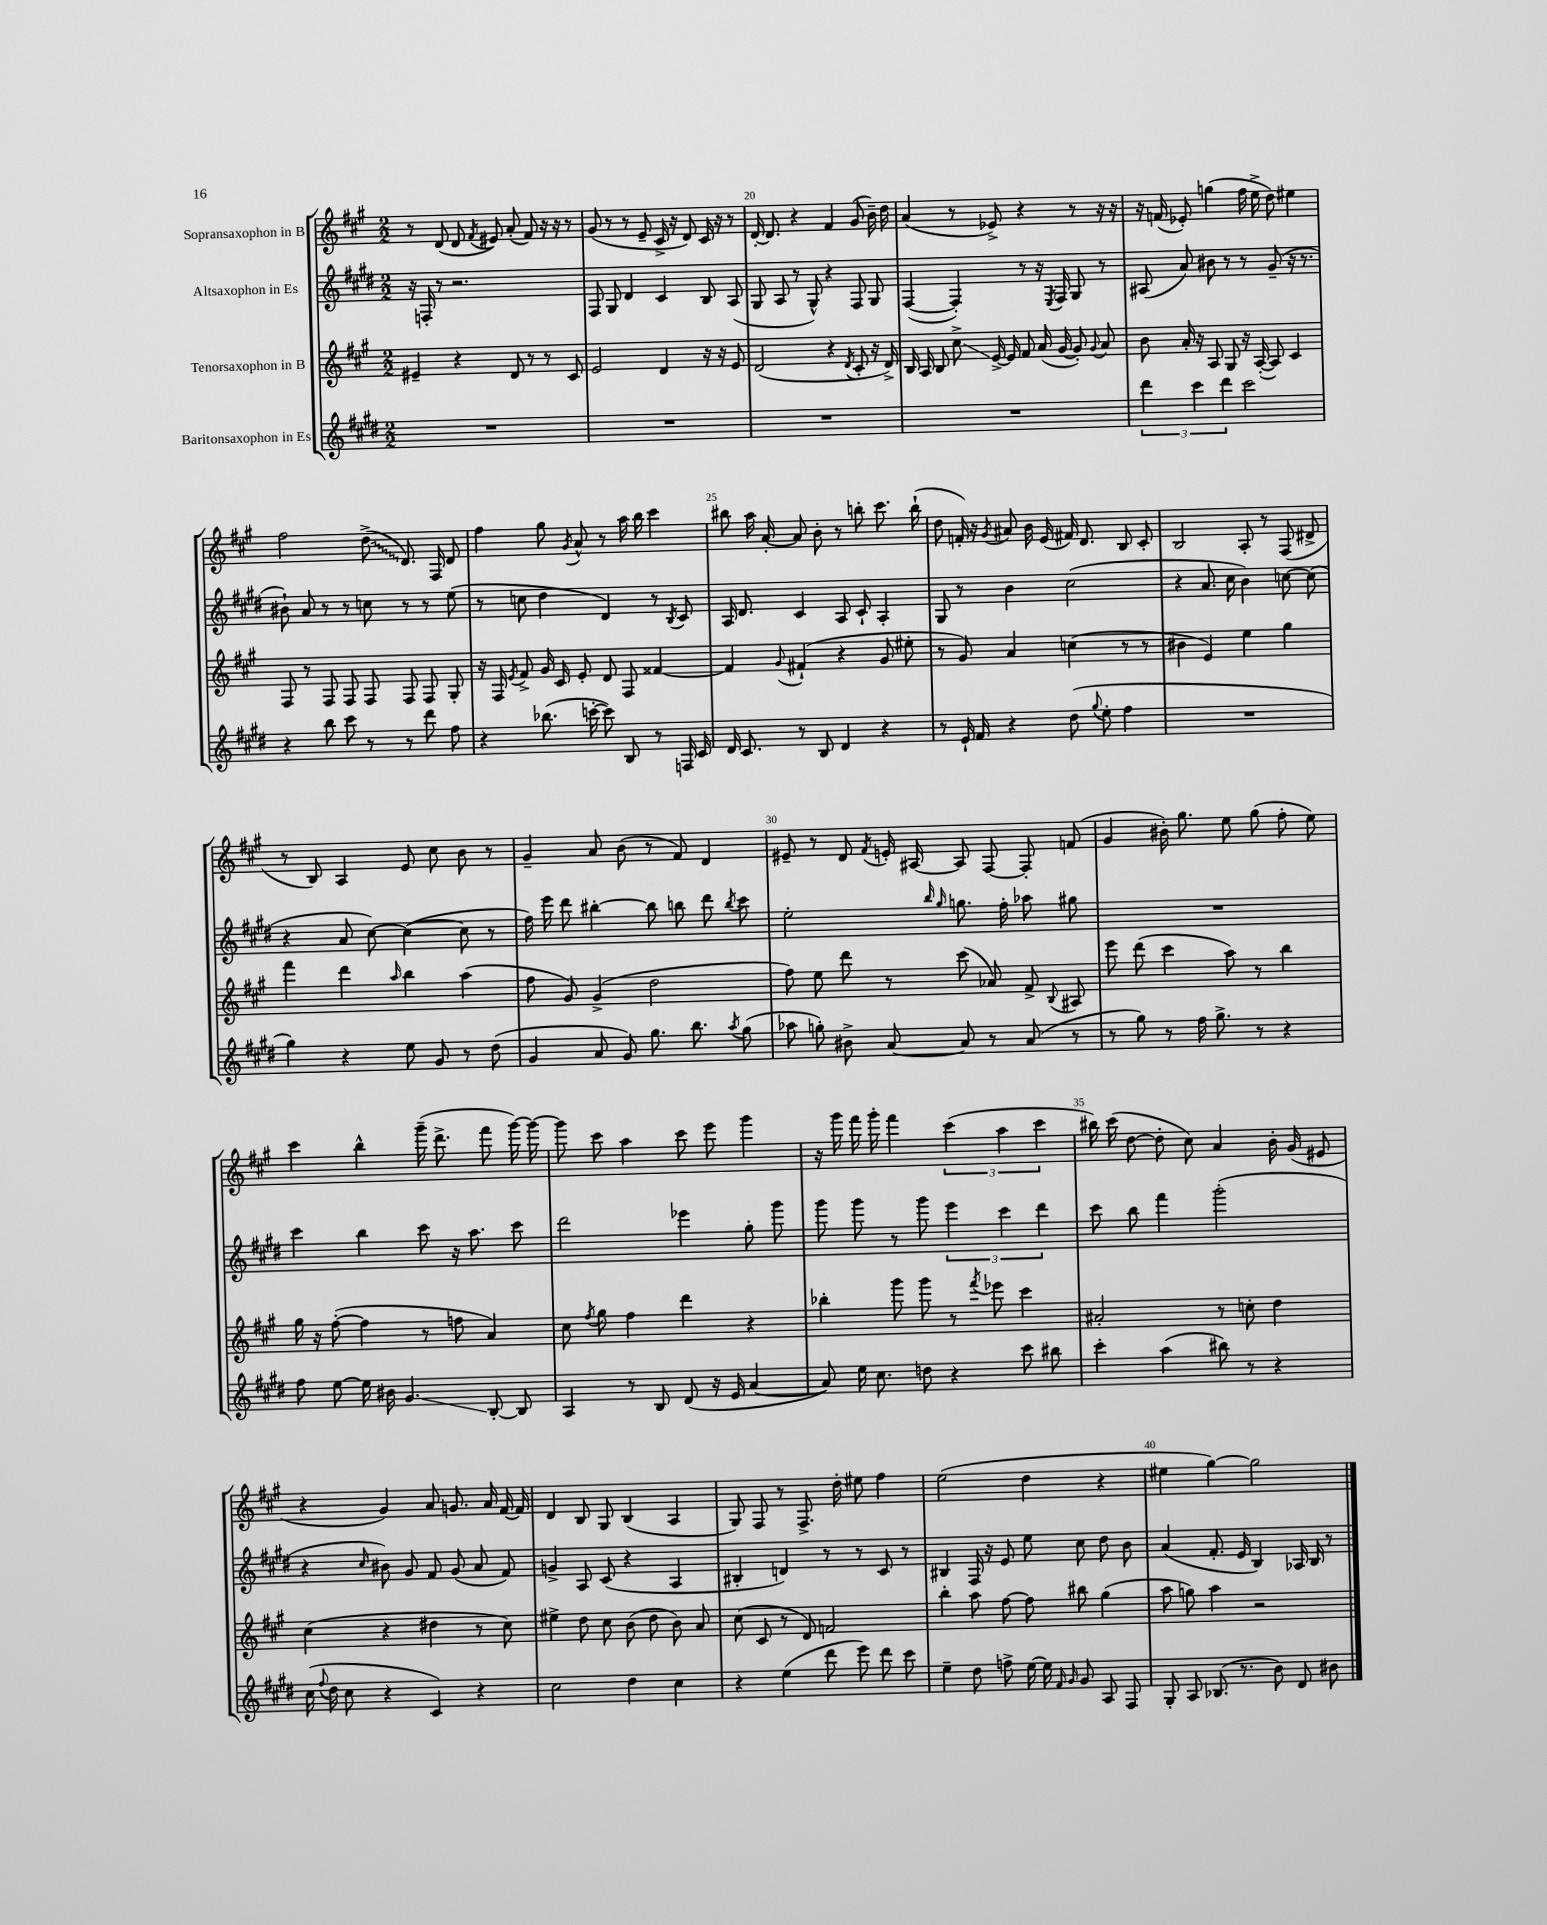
<<
\new StaffGroup <<
\new Staff = "s0" \with { instrumentName = "Sopransaxophon in B" } {
    \clef treble \key a \major \numericTimeSignature \time 2/2
    \autoBeamOff r8 d'8( d'8 \acciaccatura { fis'8 } eis'8) a'8-.( fis'8) r16 r16 r8 |
    gis'8( r8 r8 e'8-- cis'16-> r16 d'8) cis'16 r16 r8 |
    d'16~-. d'8. r4 fis'4 gis'8( b'16--) d''16 |
    a'4( r8 ees'8->) r4 r8 r16 r16 |
    r16 f'16( ees'8-.) g''4( fis''16 e''16-> d''8) eis''4 |
    fis''2 \once \override Glissando.style = #'zigzag d''8->\glissando( d'8.) fis16 d'8 |
    fis''4 gis''8 \acciaccatura { gis'8 } a'8-^ r8 a''16 b''16 cis'''4 |
    bis''8 a''16 a'16~-. a'8 b'8-. r8 b''8-. cis'''8. b''16-!( |
    d''8 f'16-.) r16 \acciaccatura { gis'8 } ais'8 b'16 e'16( fis'16) d'8. b8 cis'8-. |
    b2 a8-. r8 fis8( dis'8-> |
    r8 b8) a4 e'8 cis''8 b'8 r8 |
    gis'4-- a'8 b'8( r8 fis'8) d'4 |
    eis'8-- r8 d'8 \acciaccatura { fis'8 } e'16-. ais16~ ais8 fis8~ fis8-. f'8( |
    gis'4 bis'16-.) gis''8. e''8 gis''8( fis''8-. e''8) |
    cis'''4 b''4-^ gis'''16--( d'''8.-> fis'''8 gis'''16~) gis'''16~ |
    gis'''8 cis'''8 a''4 cis'''8 e'''8 gis'''4 |
    r16 gis'''16 fis'''16 gis'''16-. fis'''4 \tuplet 3/2 { cis'''4( a''4 cis'''4 } |
    bis''16) cis'''16( d''8~ d''8-. cis''8) a'4 b'16-. gis'16( eis'8 |
    r4 gis'4) a'8 g'8. a'16 fis'16~ fis'16 |
    d'4 b8 gis8 b4( a4 |
    gis8) fis8 r8 fis8.-> d''16-. eis''8 fis''4 |
    e''2( d''4 r4 |
    eis''4 gis''4~) gis''2 \bar "|." |
}
\new Staff = "s1" \with { instrumentName = "Altsaxophon in Es" } {
    \clef treble \key e \major \numericTimeSignature \time 2/2
    \autoBeamOff r16 f16-. r8 r2. |
    fis8 gis8 dis'4 cis'4 b8 a8( |
    gis8 a8 r8 gis8-^) r4 fis8 gis8 |
    fis4~( fis4-.) r8 r16 \acciaccatura { e8 } fis16 gis8 r8 |
    ais8( a'8) bis'8 r8 r8 gis'8--( r16 r8. |
    bis'8-!) a'8 r8 r8 c''8 r8 r8 e''8( |
    r8 c''8 dis''4 dis'4) r8 \acciaccatura { b8 } cis'8 |
    a16 dis'8. cis'4 a8 cis'8-! a4-. |
    gis8 r8 b'4 cis''2( |
    r4 a'8. cis''16 b'4) c''8~ c''8( |
    r4 a'8 cis''8~) cis''4~( cis''8 r8 |
    fis''16) e'''16 dis'''8 bis''4~-. bis''8 b''8 dis'''8 \acciaccatura { b''8 } cis'''8 |
    e''2-. \grace { b''16 gis''16 } g''8. fis''16-. aes''8 gis''8 |
    R1 |
    cis'''4 b''4 cis'''8 r16 a''8. cis'''8 |
    dis'''2 ees'''4 gis''8-. gis'''8 |
    gis'''8 gis'''8 r8 gis'''8 \tuplet 3/2 { e'''4 cis'''4 dis'''4 } |
    cis'''8 b''8 fis'''4 gis'''2-.( |
    r4 \grace { cis''16 } bis'8) gis'8 fis'8 gis'8( a'8 fis'8) |
    g'4-> a8 cis'8( r4 a4 |
    bis4-. d'4) r8 r8 cis'8 r8 |
    bis4 fis16 r16 e'8 e''8 cis''8 dis''8 b'8 |
    a'4( fis'8.-. e'16 b4) aes16 b16 r8 \bar "|." |
}
\new Staff = "s2" \with { instrumentName = "Tenorsaxophon in B" } {
    \clef treble \key a \major \numericTimeSignature \time 2/2
    \autoBeamOff eis'4-- r4 d'8 r8 r8 cis'8 |
    e'2 d'4 r16 r16 e'8 |
    d'2( r4 \acciaccatura { d'8 } cis'8-. r16 d'16->) |
    b16 a16 b8 cis''8->\glissando e'16~-> e'16 fis'8 a'16( gis'16~ gis'8-.) \appoggiatura { gis'8 } a'8 |
    b'8 a'16-. r16 a8 gis8 r16 a16~-.( a8) cis'4 |
    fis8 r8 fis8 fis8 fis8 fis8 fis8 gis8-. |
    r16 fis16 \acciaccatura { e'8 } fis'8-> gis'16 cis'16 e'8-. d'8 fis8 fisis'4~ |
    fisis'4 \appoggiatura { gis'8 } fis'4-!( r4 gis'8 eis''8-. |
    r8 gis'8) a'4 c''4( r8 r8 |
    bis'4 e'4) e''4 gis''4 |
    fis'''4 d'''4 \grace { a''16 } b''4 a''4( |
    fis''8 gis'8) gis'4->( d''2 |
    fis''8) e''8 d'''8 r8 cis'''8( aes'8) fis'8-> \appoggiatura { b8 } ais8 |
    e'''8 d'''8( cis'''4 a''8) r8 b''4 |
    gis''16 r16 fis''8~-.( fis''4 r8 f''8 a'4) |
    cis''8 \acciaccatura { fis''8 } gis''8 fis''4 d'''4 r4 |
    bes''4-. gis'''8 gis'''8 r8 \acciaccatura { fis'''8 } ees'''8 cis'''4 |
    ais'2-. r8 c''8-. d''4 |
    cis''4( r4 dis''4 r8 cis''8) |
    eis''4-> d''8 cis''8 b'8( d''8 b'8) a'8 |
    cis''8( cis'8 r8 d'8) f'2 |
    b''4-. a''8 fis''8~ fis''8 bis''8 gis''4( |
    a''8 g''8) a''4 r2 \bar "|." |
}
\new Staff = "s3" \with { instrumentName = "Baritonsaxophon in Es" } {
    \clef treble \key e \major \numericTimeSignature \time 2/2
    \autoBeamOff R1 |
    R1 |
    R1 |
    R1 |
    \tuplet 3/2 { dis'''4 cis'''4 dis'''4 } cis'''2 |
    r4 b''8 cis'''8 r8 r8 dis'''8 fis''8 |
    r4 bes''8.( c'''16~-. c'''8) b8 r8 f16 cis'16 |
    dis'16 cis'8. r8 b8 dis'4 r4 |
    r8 e'16-! fis'16 r4 dis''8( \appoggiatura { gis''8 } e''8-. fis''4 |
    R1 |
    gis''4) r4 e''8 gis'8 r8 dis''8( |
    gis'4 a'8 gis'8) gis''8. b''8. \acciaccatura { a''8 } gis''8( |
    aes''8 g''8-.) bis'8-> a'8~ a'8 r8 a'8( r8 |
    r8 gis''8) r8 fis''16 gis''8.-> r8 r4 |
    fis''8 e''8~ e''16 bis'16 gis'4.\glissando b8~-. b8 |
    a4 r8 b8 dis'8( r16 e'16 a'4~ |
    a'8) e''16 cis''8. d''8 r4 cis'''8 bis''8 |
    cis'''4-. a''4( bis''8) r8 r4 |
    cis''16( \appoggiatura { fis''8 } dis''16 cis''8 r4 cis'4) r4 |
    cis''2 dis''4 cis''4 |
    r4 e''4( dis'''8 e'''8) dis'''8 cis'''8 |
    e''4-- dis''8 f''8-> e''16~ e''16 \grace { fis'16 gis'16 } gis'8 a8 fis8 |
    gis8-. a8 bes8.( r8. b'8) dis'8 bis'8 \bar "|." |
}
>>
>>
\layout { \context { \Score currentBarNumber = #18 \override BarNumber.break-visibility = ##(#f #t #t) barNumberVisibility = #(every-nth-bar-number-visible 5) } }
